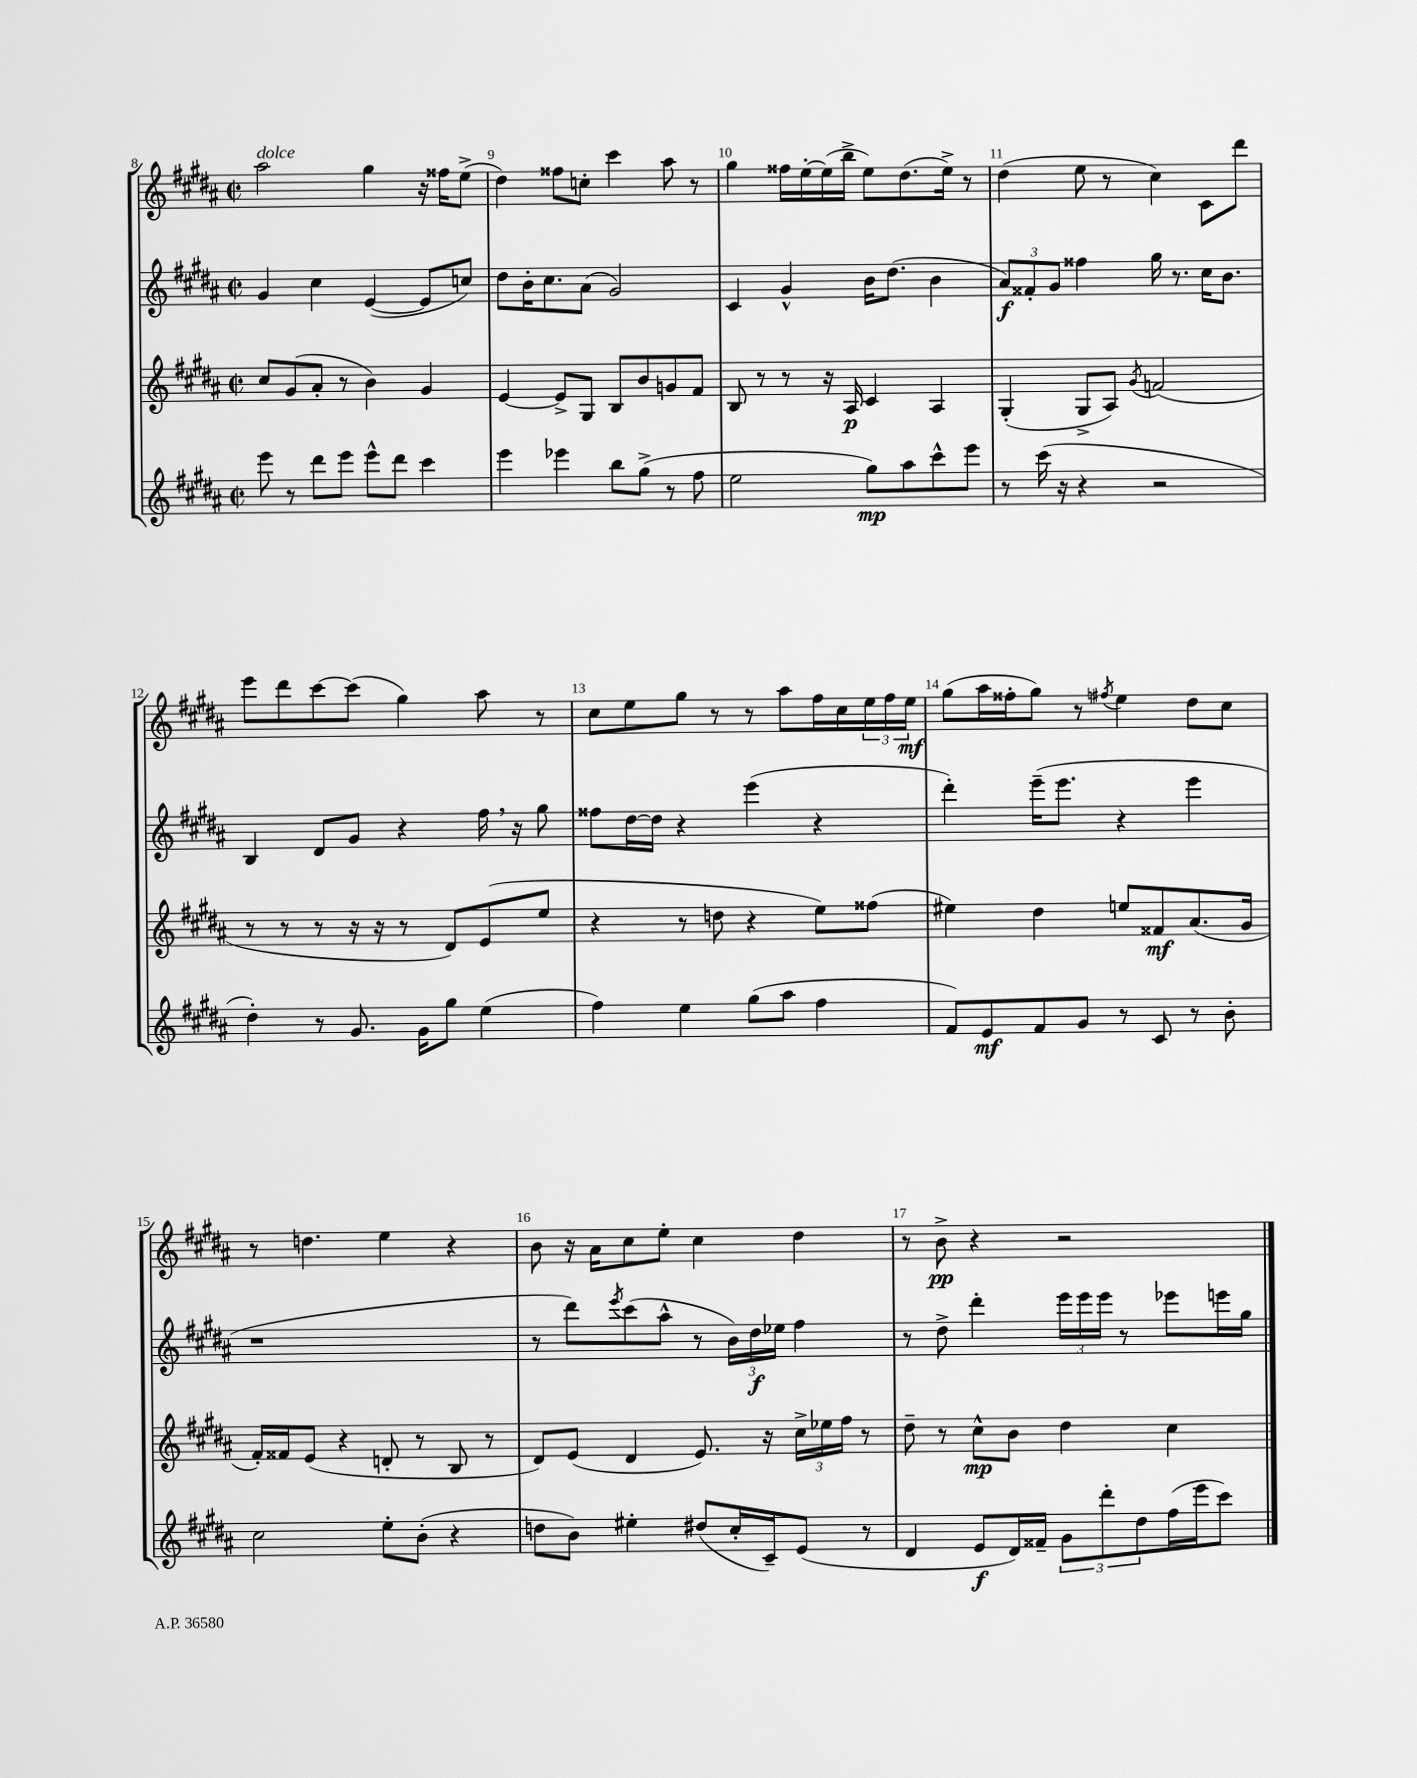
<<
\new StaffGroup <<
\new Staff = "s0" {
    \clef treble \key b \major \defaultTimeSignature \time 2/2
    ais''2^\markup { \italic "dolce" } gis''4 r16 fisis''16 e''8->( |
    dis''4) fisis''8 c''8-. cis'''4 ais''8 r8 |
    gis''4 fisis''16 e''16~-. e''16( b''16-> e''8) dis''8.( e''16->) r8 |
    dis''4( e''8 r8 cis''4) cis'8 dis'''8 |
    e'''8 dis'''8 cis'''8~ cis'''8( gis''4) ais''8 r8 |
    cis''8 e''8 gis''8 r8 r8 ais''8 fis''16 cis''16 \tuplet 3/2 { e''16 fis''16 e''16\mf } |
    gis''8( ais''16 fisis''16-. gis''8) r8 \acciaccatura { fis''8 } e''4 dis''8 cis''8 |
    r8 d''4. e''4 r4 |
    b'8 r16 ais'16 cis''8 e''8-. cis''4 dis''4 |
    r8 b'8->\pp r4 r2 \bar "|." |
}
\new Staff = "s1" {
    \clef treble \key b \major \defaultTimeSignature \time 2/2
    gis'4 cis''4 e'4~( e'8 c''8) |
    dis''8 b'16-. cis''8. ais'8( gis'2) |
    cis'4 gis'4-^ b'16 dis''8.( b'4 |
    \tuplet 3/2 { ais'8\f) fisis'8-. gis'8 } fisis''4 gis''16 r8. cis''16 b'8. |
    b4 dis'8 gis'8 r4 fis''16 \breathe r16 gis''8 |
    fisis''8 dis''16~ dis''16 r4 e'''4( r4 |
    dis'''4-.) e'''16--( e'''8. r4 e'''4 |
    r1 |
    r8 dis'''8) \acciaccatura { e'''8 } cis'''8( ais''8-^ r8 \tuplet 3/2 { b'16) dis''16\f ees''16 } fis''4 |
    r8 dis''8-> dis'''4-. \tuplet 3/2 { e'''16 e'''16 e'''16 } r8 ees'''8 e'''16 gis''16 \bar "|." |
}
\new Staff = "s2" {
    \clef treble \key b \major \defaultTimeSignature \time 2/2
    cis''8 gis'8( ais'8-. r8 b'4) gis'4 |
    e'4~ e'8-> gis8 b8 b'8 g'8 fis'8 |
    b8 r8 r8 r16 ais16\p cis'4 ais4 |
    gis4-.( gis8-> ais8) \acciaccatura { gis'8 } f'2( |
    r8 r8 r8 r16 r16 r8 dis'8) e'8( e''8 |
    r4 r8 d''8 r4 e''8) fisis''8( |
    eis''4) dis''4 e''8 fisis'8\mf ais'8.( gis'16 |
    fis'16-.) fisis'16 e'8( r4 d'8-. r8 b8 r8 |
    dis'8) e'8( dis'4 e'8.) r16 \tuplet 3/2 { cis''16-> ees''16 fis''16 } r8 |
    dis''8-- r8 cis''8-^\mp b'8 dis''4 cis''4 \bar "|." |
}
\new Staff = "s3" {
    \clef treble \key b \major \defaultTimeSignature \time 2/2
    e'''8 r8 dis'''8 e'''8 e'''8-^ dis'''8 cis'''4 |
    e'''4 ees'''4 b''8 gis''8->( r8 fis''8 |
    e''2 gis''8\mp) ais''8 cis'''8-^ e'''8 |
    r8 cis'''16( r16 r4 r2 |
    dis''4-.) r8 gis'8. gis'16 gis''8 e''4( |
    fis''4) e''4 gis''8( ais''8 fis''4 |
    fis'8) e'8\mf fis'8 gis'8 r8 cis'8 r8 b'8-. |
    cis''2 e''8-. b'8-.( r4 |
    d''8 b'8) eis''4-. dis''8( cis''16-. cis'16--) e'8( r8 |
    dis'4 e'8\f dis'16) fisis'16-- \tuplet 3/2 { gis'8 dis'''8-. dis''8 } fis''16( e'''16 cis'''8) \bar "|." |
}
>>
>>
\layout { \context { \Score currentBarNumber = #8 \override BarNumber.break-visibility = ##(#f #t #t) barNumberVisibility = #all-bar-numbers-visible } }
